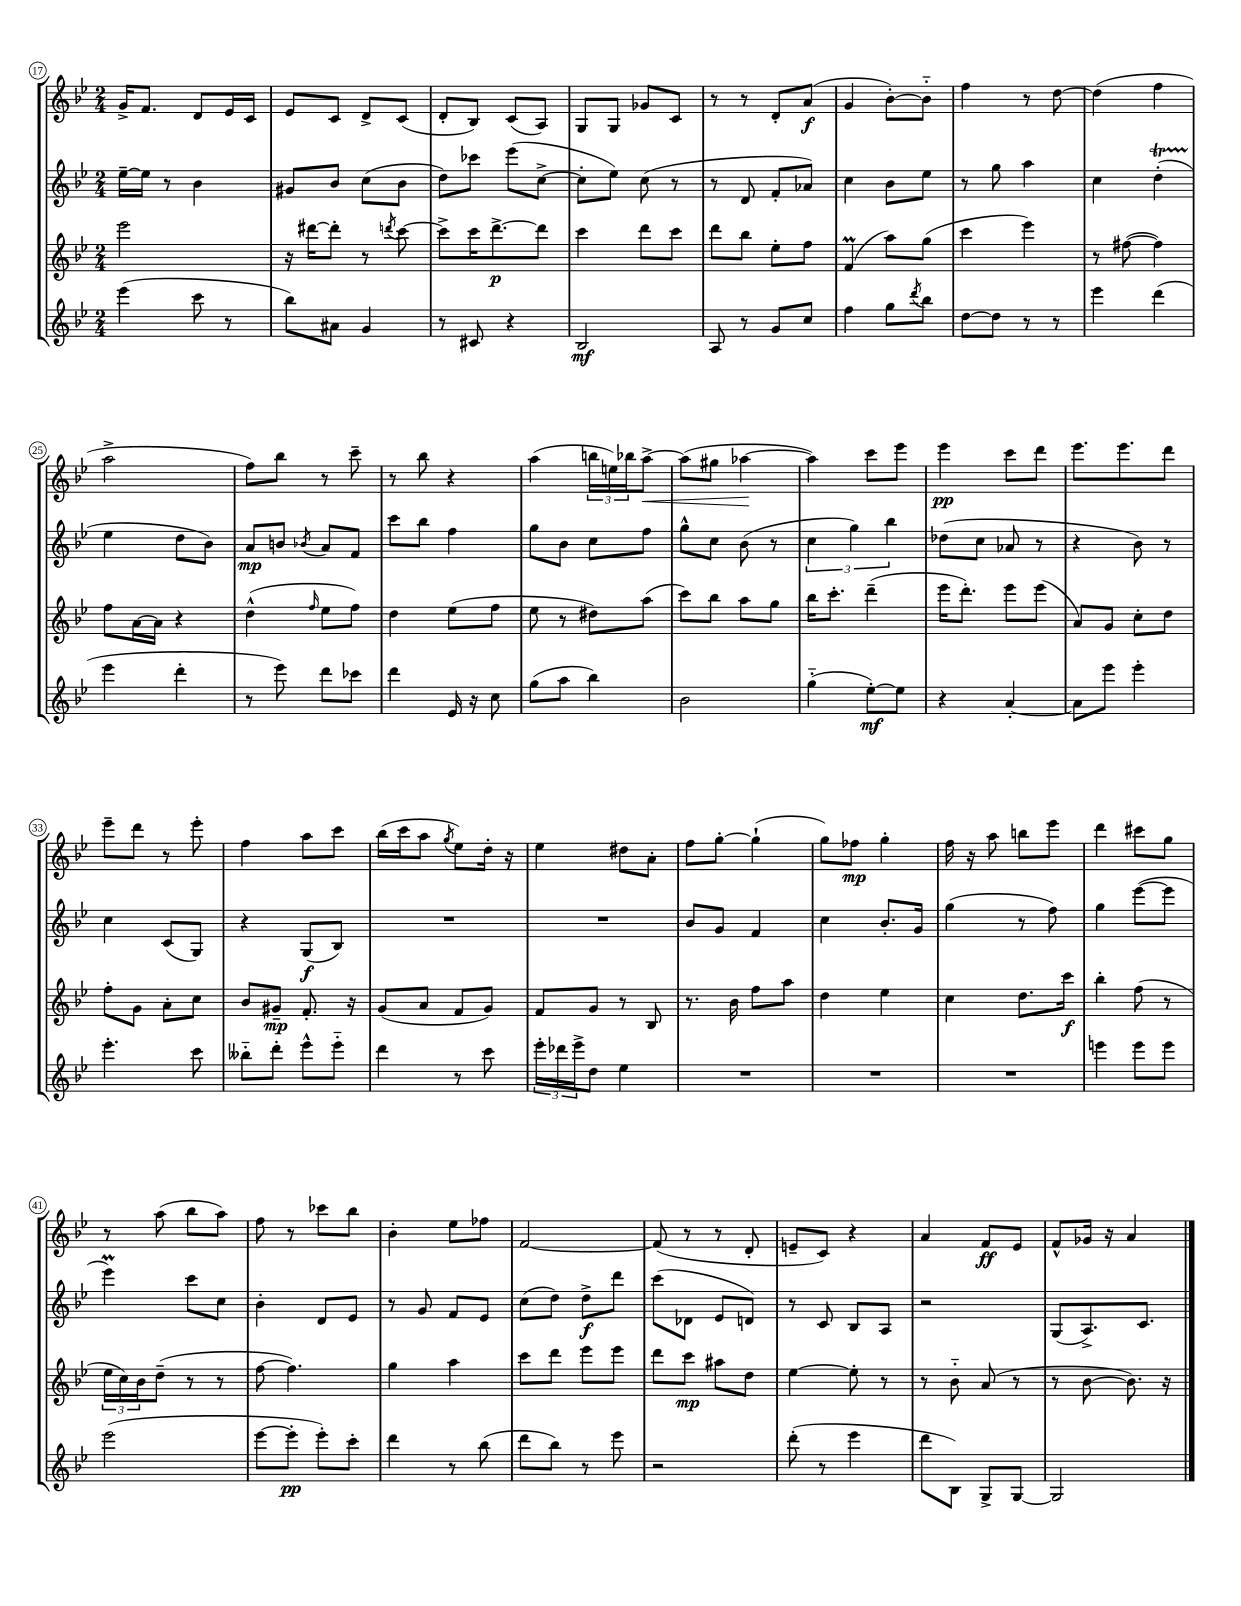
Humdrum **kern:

**kern	**kern	**kern	**kern
*staff4	*staff3	*staff2	*staff1
*clefG2	*clefG2	*clefG2	*clefG2
*k[b-e-]	*k[b-e-]	*k[b-e-]	*k[b-e-]
*M2/4	*M2/4	*M2/4	*M2/4
(4eee-	2eee-	[16ee-~	16g^
.	.	16ee-]	8.f
.	.	8r	.
8ccc	.	4b-	8d
8r	.	.	16e-
.	.	.	16c
=	=	=	=
8bb-)	16r	8g#	8e-
.	[16ddd#	.	.
8a#	8ddd#']	8b-	8c
4g	8r	(8cc	8d^
.	8qddd	.	.
.	[8ccc	8b-	(8c
=	=	=	=
8r	8ccc^]	8dd)	8d'
8c#	16ccc	8ccc-	8B-)
.	[8.ddd^	.	.
4r	.	(8eee-	(8c
.	8ddd]	[8cc^	8A)
=	=	=	=
2B-	4ccc	8cc']	8G
.	.	8ee-)	8G
.	8ddd	(8cc	8g-
.	8ccc	8r	8c
=	=	=	=
8A	8ddd	8r	8r
8r	8bb-	8d	8r
8g	8ee-'	8f'	8d'
8cc	8ff	8a-)	(8a
=	=	=	=
4ff	(4f	4cc	4g
8gg	8aa)	8b-	[8b-')
8qddd	.	.	.
8bb-	(8gg	8ee-	8b-'~]
=	=	=	=
[8dd	4ccc	8r	4ff
8dd]	.	8gg	.
8r	4eee-)	4aa	8r
8r	.	.	[8dd
=	=	=	=
4eee-	8r	4cc	(4dd]
.	([8ff#	.	.
(4ddd	4ff#])	(4dd'	4ff
=	=	=	=
4eee-	8ff	4ee-	2aa^
.	[16a	.	.
.	16a]	.	.
4ddd'	4r	8dd	.
.	.	8b-)	.
=	=	=	=
8r	(4dd^^	8a	8ff)
8eee-)	.	8b	8bb-
.	16qqff	8qb-	.
8ddd	8ee-	8a	8r
8ccc-	8ff)	8f	8ccc~
=	=	=	=
4ddd	4dd	8ccc	8r
.	.	8bb-	8bb-
16e-	(8ee-	4ff	4r
16r	.	.	.
8cc	8ff	.	.
=	=	=	=
(8gg	8ee-	8gg	(4aa
8aa	8r	8b-	.
4bb-)	8dd#)	8cc	24bb
.	.	.	24ee)
.	.	.	24bb-
.	(8aa	8ff	[8aa^
=	=	=	=
2b-	8ccc)	8gg^^	(8aa]
.	8bb-	8cc	8gg#
.	8aa	(8b-	[4aa-
.	8gg	8r	.
=	=	=	=
(4gg'~	16bb-	6cc	4aa-])
.	8.ccc'	.	.
.	.	6gg)	.
[8ee-')	(4ddd~	.	8ccc
.	.	6bb-	.
8ee-]	.	.	8eee-
=	=	=	=
4r	16eee-	(8dd-	4eee-
.	8.ddd')	.	.
.	.	8cc	.
[4a'	8eee-	8a-	8ccc
.	(8eee-	8r	8ddd
=	=	=	=
8a]	8a)	4r	8.eee-
8eee-	8g	.	.
.	.	.	8.eee-
4eee-'	8cc'	8b-)	.
.	8dd	8r	8ddd
=	=	=	=
4.eee-'	8ff'	4cc	8eee-~
.	8g	.	8ddd
.	8a'	(8c	8r
8ccc	8cc	8G)	8eee-'
=	=	=	=
8bb--'~	8b-	4r	4ff
8ddd'	8g#~	.	.
8eee-^^	8.f'	(8G	8aa
8eee-'~	.	8B-)	8ccc
.	16r	.	.
=	=	=	=
4ddd	(8g	2r	(16bb-
.	.	.	16ccc
.	8a	.	8aa
.	.	.	8qgg
8r	8f	.	8ee-)
8ccc	8g)	.	16dd'
.	.	.	16r
=	=	=	=
24eee-'	8f	2r	4ee-
24ddd-	.	.	.
24eee-^	.	.	.
8dd	8g	.	.
4ee-	8r	.	8dd#
.	8B-	.	8a'
=	=	=	=
2r	8.r	8b-	8ff
.	.	8g	[8gg'
.	16b-	.	.
.	8ff	4f	(4gg`]
.	8aa	.	.
=	=	=	=
2r	4dd	4cc	8gg)
.	.	.	8ff-
.	4ee-	8.b-'	4gg'
.	.	16g	.
=	=	=	=
2r	4cc	(4gg	16ff
.	.	.	16r
.	.	.	8aa
.	8.dd	8r	8bb
.	.	8ff)	8eee-
.	16ccc	.	.
=	=	=	=
4eee	4bb-'	4gg	4ddd
8eee	(8ff	([8eee-	8ccc#
8eee	8r	8eee-]	8gg
=	=	=	=
(2eee-	24ee-	4eee-)	8r
.	24cc)	.	.
.	24b-	.	.
.	(8dd~	.	(8aa
.	8r	8ccc	8bb-
.	8r	8cc	8aa)
=	=	=	=
[8eee-	[8ff	4b-'	8ff
8eee-']	4.ff])	.	8r
8eee-')	.	8d	8ccc-
8ccc'	.	8e-	8bb-
=	=	=	=
4ddd	4gg	8r	4b-'
.	.	8g	.
8r	4aa	8f	8ee-
(8bb-	.	8e-	8ff-
=	=	=	=
8ddd	8ccc	(8cc	[2f
8bb-)	8ddd	8dd)	.
8r	8eee-	8dd^	.
8eee-	8eee-	8ddd	.
=	=	=	=
2r	8ddd	(8ccc	(8f]
.	8ccc	8d-	8r
.	8aa#	8e-	8r
.	8dd	8d)	8d'
=	=	=	=
(8ddd'	[4ee-	8r	8e~
8r	.	8c	8c)
4eee-	8ee-']	8B-	4r
.	8r	8A	.
=	=	=	=
8ddd	8r	2r	4a
8B-)	8b-'~	.	.
8G^	(8a	.	8f
[8G	8r	.	8e-
=	=	=	=
2G]	8r	(8G	8f^^
.	[8b-	8.A^)	16g-
.	.	.	16r
.	8.b-])	.	4a
.	.	8.c	.
.	16r	.	.
==	==	==	==
*-	*-	*-	*-
